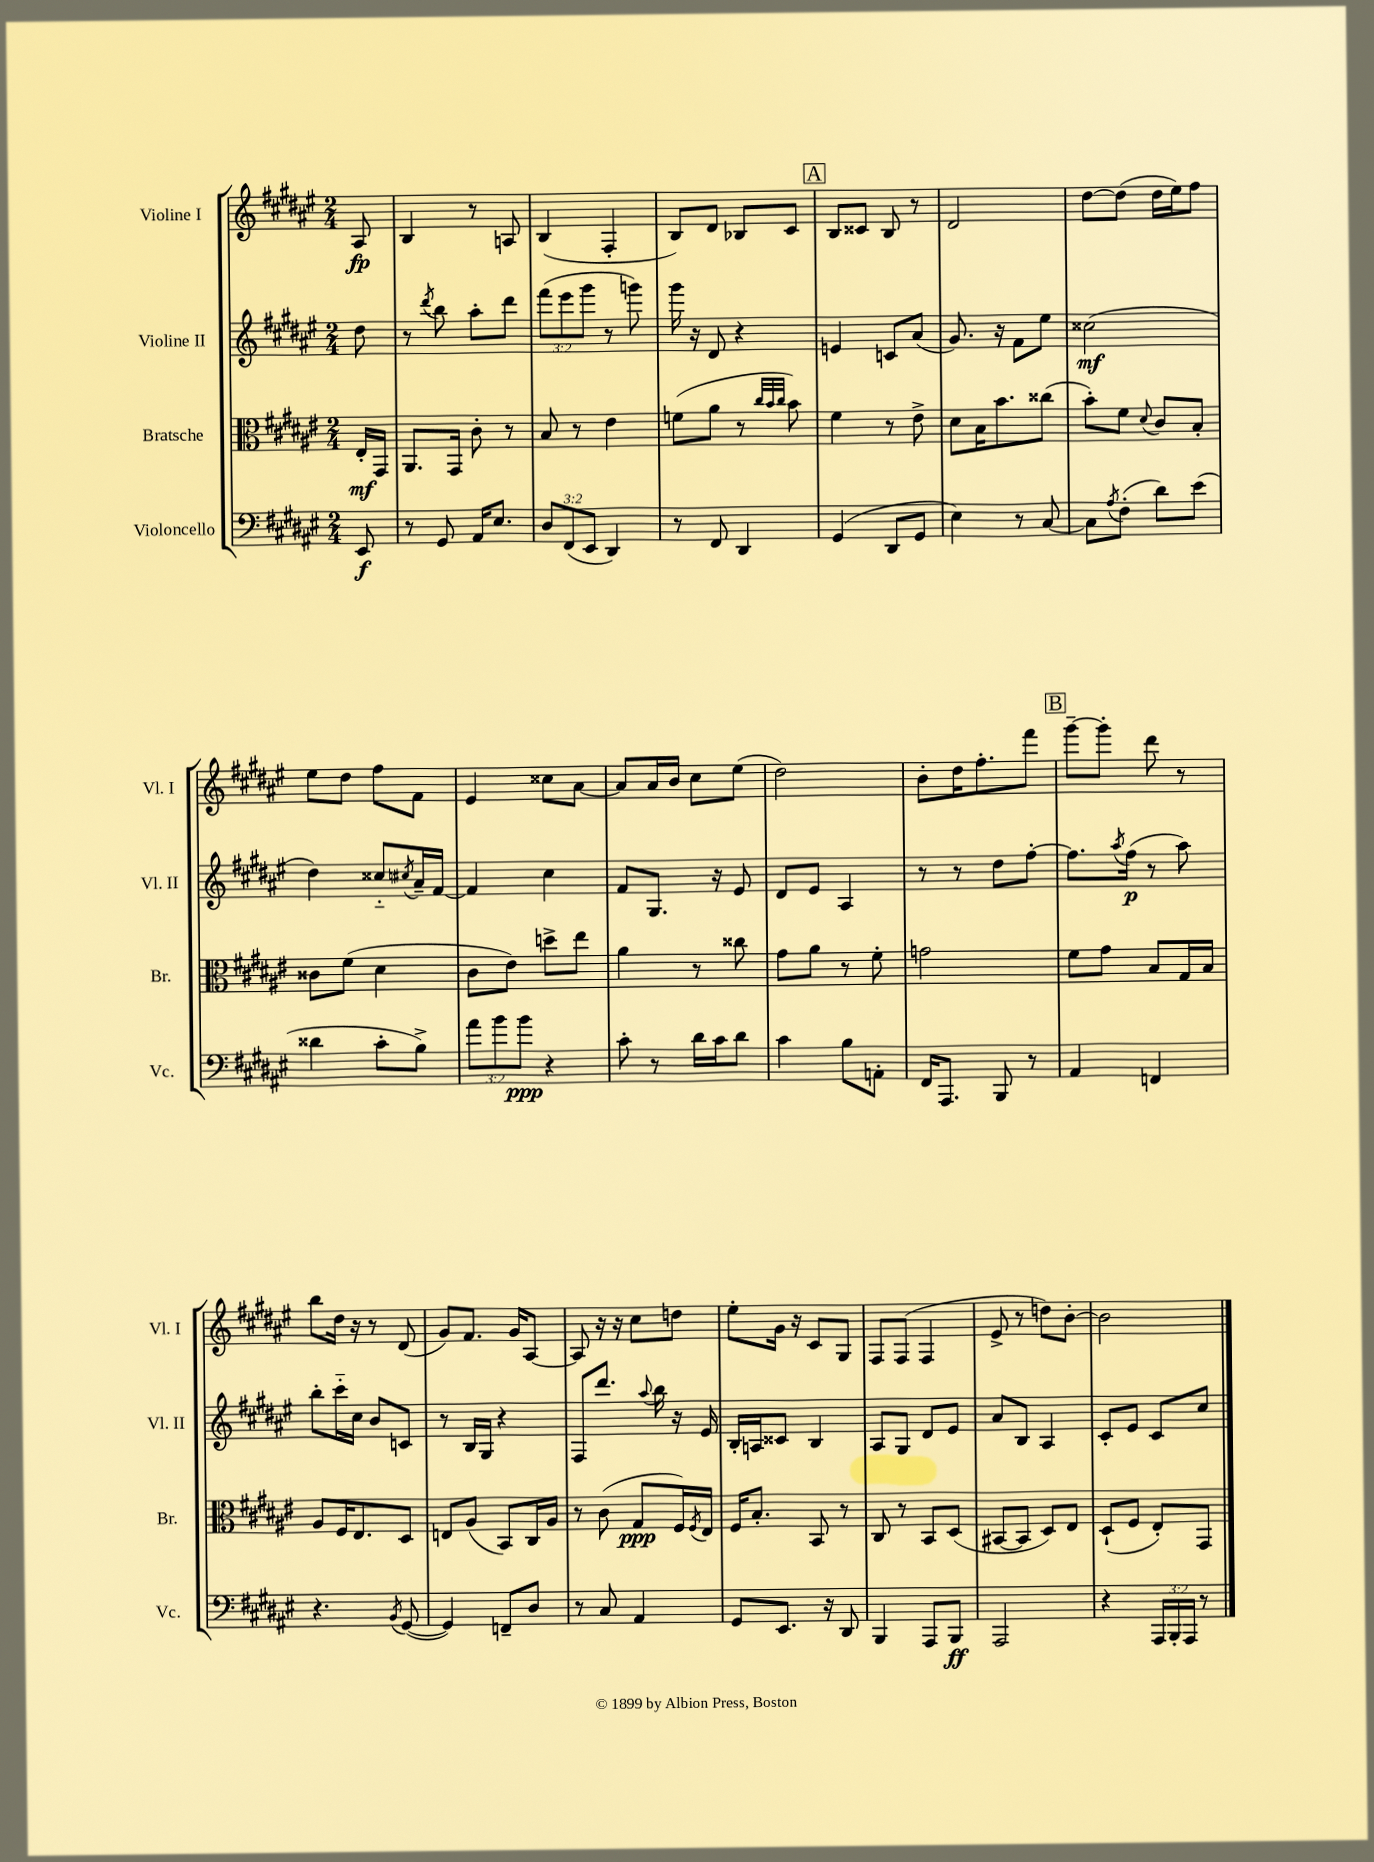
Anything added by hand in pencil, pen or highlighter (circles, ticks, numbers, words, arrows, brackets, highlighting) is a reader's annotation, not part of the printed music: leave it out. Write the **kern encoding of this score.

**kern	**dynam	**kern	**dynam	**kern	**dynam	**kern	**dynam
*part4	*part4	*part3	*part3	*part2	*part2	*part1	*part1
*staff4	*staff4	*staff3	*staff3	*staff2	*staff2	*staff1	*staff1
*I"Violoncello	*	*I"Bratsche	*	*I"Violine II	*	*I"Violine I	*
*I'Vc.	*	*I'Br.	*	*I'Vl. II	*	*I'Vl. I	*
*clefF4	*	*clefC3	*	*clefG2	*	*clefG2	*
*k[f#c#g#d#a#e#]	*	*k[f#c#g#d#a#e#]	*	*k[f#c#g#d#a#e#]	*	*k[f#c#g#d#a#e#]	*
*M2/4	*	*M2/4	*	*M2/4	*	*M2/4	*
=	=	=	=	=	=	=	=
8EE#/	f	16E#'/LL	mf	8dd#\	.	8A#/	fp
.	.	16GG#/JJ	.	.	.	.	.
=1	=1	=1	=1	=1	=1	=1	=1
8r	.	8.AA#/L	.	8r	.	4B/	.
.	.	.	.	8qddd#/	.	.	.
8GG#/	.	.	.	8bb\	.	.	.
.	.	16GG#/Jk	.	.	.	.	.
16AA#/KL	.	8c#'\	.	8aa#'\L	.	8r	.
8.E#/J	.	.	.	.	.	.	.
.	.	8r	.	8ddd#\J	.	8An/	.
=2	=2	=2	=2	=2	=2	=2	=2
12D#/L	.	8B/	.	(12fff#\L	.	(4B/	.
(12FF#/	.	.	.	12eee#\	.	.	.
.	.	8r	.	.	.	.	.
12EE#/J	.	.	.	12ggg#\J	.	.	.
4DD#/)	.	4e#\	.	8r	.	4F#'/	.
.	.	.	.	8gggn\)	.	.	.
=3	=3	=3	=3	=3	=3	=3	=3
8r	.	(8fn\L	.	16ggg#\	.	8B/L)	.
.	.	.	.	16r	.	.	.
8FF#/	.	8a#\J	.	8d#/	.	8d#/J	.
4DD#/	.	8r	.	4r	.	8B-X/L	.
.	.	32qqcc#/LLL	.	.	.	.	.
.	.	32qqb/	.	.	.	.	.
.	.	32qqcc#/JJJ	.	.	.	.	.
.	.	8b\)	.	.	.	8c#/J	.
!!LO:REH:place=s1:t=A
=4	=4	=4	=4	=4	=4	=4	=4
(4GG#/	.	4f#\	.	4en/	.	8B/L	.
.	.	.	.	.	.	8c##X/J	.
8DD#/L	.	8r	.	8cn/L	.	8B/	.
8GG#/J	.	8e#^\	.	(8a#/J	.	8r	.
=5	=5	=5	=5	=5	=5	=5	=5
4E#\)	.	8d#\L	.	8.g#/)	.	2d#/	.
.	.	16B\K	.	.	.	.	.
.	.	8.b\	.	16r	.	.	.
8r	.	.	.	8f#\L	.	.	.
[8C#/	.	(8cc##X\J	.	8ee#\J	.	.	.
=6	=6	=6	=6	=6	=6	=6	=6
8C#\L]	.	8b'\L)	.	(2cc##X\	mf	[8dd#\L	.
8qA#/	.	.	.	.	.	.	.
(8F#'\J	.	8f#\J	.	.	.	(8dd#\J]	.
.	.	8qqd#/	.	.	.	.	.
8d#\L)	.	8c#/L	.	.	.	16dd#\LL	.
.	.	.	.	.	.	16ee#\J)	.
(8e#\J	.	8B'/J	.	.	.	8ff#\J	.
!!LO:LB:g=z
=7	=7	=7	=7	=7	=7	=7	=7
4d##X\	.	8c##X\L	.	4dd#\)	.	8ee#\L	.
.	.	(8f#\J	.	.	.	8dd#\J	.
8c#'\L	.	4d#\	.	8cc##X/L	.	8ff#\L	.
.	.	.	.	8qcc#X/	.	.	.
8B^\J)	.	.	.	16a#~/L	.	8f#\J	.
.	.	.	.	[16f#/JJ	.	.	.
=8	=8	=8	=8	=8	=8	=8	=8
12a#\L	.	8c#\L	.	4f#/]	.	4e#/	.
12b\	.	.	.	.	.	.	.
.	.	8e#\J)	.	.	.	.	.
12b\J	ppp	.	.	.	.	.	.
4r	.	8ddn^\L	.	4cc#\	.	8cc##X\L	.
.	.	8ee#\J	.	.	.	[8a#\J	.
=9	=9	=9	=9	=9	=9	=9	=9
8c#'\	.	4a#\	.	8f#/L	.	8a#/L]	.
8r	.	.	.	8.G#/J	.	16a#/L	.
.	.	.	.	.	.	16b/JJ	.
16d#\LL	.	8r	.	.	.	8cc#\L	.
16c#\J	.	.	.	16r	.	.	.
8d#\J	.	8cc##X\	.	8e#/	.	(8ee#\J	.
=10	=10	=10	=10	=10	=10	=10	=10
4c#\	.	8g#\L	.	8d#/L	.	2dd#\)	.
.	.	8a#\J	.	8e#/J	.	.	.
8B\L	.	8r	.	4A#/	.	.	.
8AAn'\J	.	8f#'\	.	.	.	.	.
=11	=11	=11	=11	=11	=11	=11	=11
16FF#/KL	.	2gn\	.	8r	.	8b'\L	.
8.AAA#/J	.	.	.	.	.	.	.
.	.	.	.	8r	.	16dd#\K	.
.	.	.	.	.	.	8.ff#'\	.
8BBB/	.	.	.	8dd#\L	.	.	.
8r	.	.	.	[8ff#'\J	.	8fff#\J	.
!!LO:REH:place=s1:t=B
=12	=12	=12	=12	=12	=12	=12	=12
4AA#/	.	8f#\L	.	8.ff#\L]	.	[8ggg#~\L	.
.	.	8g#\J	.	.	.	8ggg#'\J]	.
.	.	.	.	8qaa#/	.	.	.
.	.	.	.	(16ff#\Jk	p	.	.
4FFn/	.	8B/L	.	8r	.	8ddd#\	.
.	.	16G#/L	.	8aa#\)	.	8r	.
.	.	16B/JJ	.	.	.	.	.
!!LO:LB:g=z
=13	=13	=13	=13	=13	=13	=13	=13
4.r	.	8A#/L	.	8bb'\L	.	8bb\L	.
.	.	16F#/K	.	16ccc#\L	.	16dd#\Jk	.
.	.	8.E#/	.	16cc#\JJ	.	16r	.
.	.	.	.	8b/L	.	8r	.
8qBB/	.	.	.	.	.	.	.
([8GG#/	.	8D#/J	.	8cn/J	.	(8d#/	.
=14	=14	=14	=14	=14	=14	=14	=14
4GG#/])	.	8En/L	.	8r	.	8g#/L)	.
.	.	(8A#/J	.	16B/LL	.	8.f#/J	.
.	.	.	.	16G#/JJ	.	.	.
8FFn~/L	.	8BB/L)	.	4r	.	.	.
.	.	.	.	.	.	16g#/KL	.
8D#/J	.	16C#/L	.	.	.	[8A#/J	.
.	.	16A#/JJ	.	.	.	.	.
=15	=15	=15	=15	=15	=15	=15	=15
8r	.	8r	.	8F#/L	.	8A#/]	.
8C#/	.	(8c#\	.	8.ddd#/J	.	16r	.
.	.	.	.	.	.	16r	.
4AA#/	.	8G#/L	ppp	.	.	8cc#\L	.
.	.	.	.	8qqaa#/	.	.	.
.	.	.	.	16bb\	.	.	.
.	.	16F#/L)	.	16r	.	8ddn\J	.
.	.	8qF#/	.	.	.	.	.
.	.	16E#/JJ	.	16e#/	.	.	.
=16	=16	=16	=16	=16	=16	=16	=16
8GG#/L	.	16F#/KL	.	16B'/LL	.	8ee#'\L	.
.	.	8.B'/J	.	16An/J	.	.	.
8.EE#/J	.	.	.	8c##X/J	.	16g#\Jk	.
.	.	.	.	.	.	16r	.
.	.	8BB/	.	4B/	.	8c#/L	.
16r	.	.	.	.	.	.	.
8DD#/	.	8r	.	.	.	8G#/J	.
=17	=17	=17	=17	=17	=17	=17	=17
4BBB/	.	8C#/	.	8A#/L	.	8F#/L	.
.	.	8r	.	8G#/J	.	(8F#/J	.
8AAA#/L	.	8BB/L	.	8d#/L	.	4F#/	.
8BBB/J	ff	(8D#/J	.	8e#/J	.	.	.
=18	=18	=18	=18	=18	=18	=18	=18
2AAA#/	.	[8BB#X/L	.	8a#/L	.	8e#^/	.
.	.	8BB#/J]	.	8B/J	.	8r	.
.	.	8D#/L)	.	4A#/	.	8ddn\L)	.
.	.	8E#/J	.	.	.	[8b'\J	.
=19	=19	=19	=19	=19	=19	=19	=19
4r	.	(8D#`/L	.	8c#'/L	.	2b\]	.
.	.	8F#/J	.	8e#/J	.	.	.
24AAA#/LL	.	8E#'/L)	.	8c#/L	.	.	.
24BBB'/	.	.	.	.	.	.	.
24AAA#/JJ	.	.	.	.	.	.	.
8r	.	8GG#/J	.	8cc#/J	.	.	.
==	==	==	==	==	==	==	==
*-	*-	*-	*-	*-	*-	*-	*-
